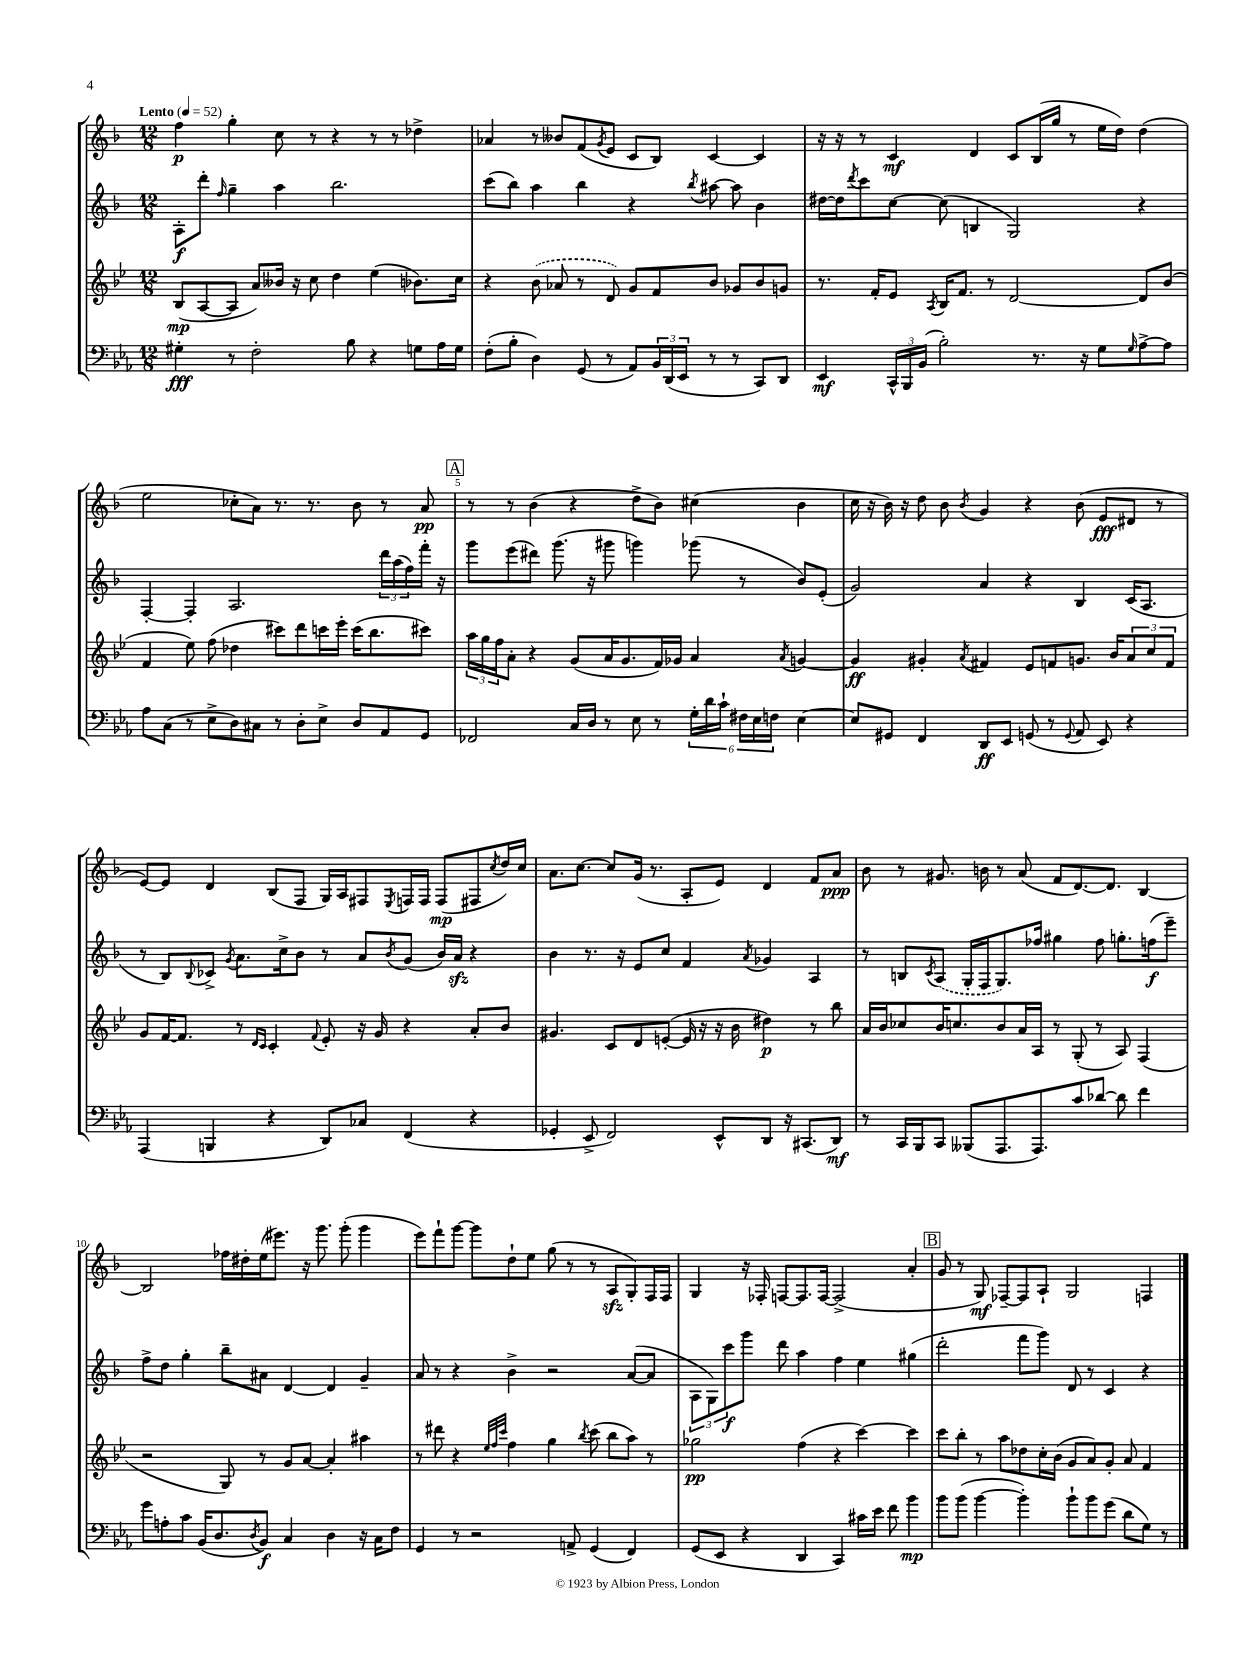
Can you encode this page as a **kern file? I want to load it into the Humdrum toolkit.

**kern	**kern	**kern	**kern
*staff4	*staff3	*staff2	*staff1
*clefF4	*clefG2	*clefG2	*clefG2
*k[b-e-a-]	*k[b-e-]	*k[b-]	*k[b-]
*M12/8	*M12/8	*M12/8	*M12/8
*MM52	*MM52	*MM52	*MM52
4G#'	(8B-	8A'	4ff
.	[8A	8ddd'	.
.	.	16qqff	.
8r	8A]	4gg~	4gg'
2F'	8a)	.	.
.	16b--	4aa	8cc
.	16r	.	.
.	8cc	.	8r
.	4dd	2.bb-	4r
8B-	.	.	.
4r	(4ee-	.	8r
.	.	.	8r
8G	8.b-)	.	4dd-^
16A-	.	.	.
16G	16cc	.	.
=	=	=	=
(8F'	4r	(8ccc	4a-
8B-'	.	8bb-)	.
4D)	(8b-	4aa	8r
.	8a-	.	8b--
(8GG	8r	4bb-	(8f
.	.	.	8qg
8r	8d)	.	8e
8AA-)	8g	4r	8c
24BB-	8f	.	8B-)
(24DD	.	.	.
24EE-	.	.	.
.	.	8qbb-	.
8r	8b-	[8aa#	[4c
8r	8g-	8aa#]	.
8CC)	8b-	4b-	4c]
8DD	8g	.	.
=	=	=	=
4EE-	8.r	[16dd#	16r
.	.	16dd#]	16r
.	.	8qddd	.
.	.	8ccc	8r
.	16f'	.	.
24CC^^	8e-	[8cc	4c
24BBB-	.	.	.
(24BB-	.	.	.
.	8qA	.	.
2B-')	16B-	(8cc]	.
.	8.f	.	.
.	.	4B	4d
.	8r	.	.
.	[2d	2G)	8c
8.r	.	.	(16B-
.	.	.	16gg
.	.	.	8r
16r	.	.	.
8G	.	.	16ee
.	.	.	16dd)
16qqG	.	.	.
[8A-^	8d]	4r	(4dd
8A-]	(8b-	.	.
=	=	=	=
8A-	4f	[4F'	2ee
(8C	.	.	.
8r	8ee-)	4F']	.
8E-^	(8ff	.	.
8D)	4dd-	2.A	8cc-'
8C#	.	.	8a)
8r	8ccc#)	.	8.r
8D'	8ddd	.	.
.	.	.	8.r
8E-^	16ccc	.	.
.	16eee-'	.	.
8D	(16ccc	.	8b-
.	8.bb-	.	.
8AA-	.	24ddd	8r
.	.	(24aa	.
.	.	24ff)	.
8GG	8ccc#)	16fff'	8a
.	.	16r	.
=	=	=	=
2FF-	24aa	8ggg	8r
.	24gg	.	.
.	24ff	.	.
.	8a'	(8eee	8r
.	4r	8ddd#)	(4b-
.	.	(8.ggg	.
16C	(8g	.	4r
16D	.	16r	.
8r	16a	8ggg#	.
.	8.g	.	.
8E-	.	4ggg)	8dd^
8r	16f)	.	8b-)
.	16g-	.	.
24G'	4a	(8ggg-	(4cc#
24d	.	.	.
24c`	.	.	.
24F#	.	8r	.
24E-	.	.	.
24F	.	.	.
.	8qa	.	.
[4E-	[4g	8b-)	4b-
.	.	(8e'	.
=	=	=	=
8E-]	4g]	2g)	16cc
.	.	.	16r
8GG#	.	.	16b-)
.	.	.	16r
4FF	4g#'	.	8dd
.	.	.	8b-
.	8qa	.	8qb-
8DD	4f#	4a	4g
8EE-	.	.	.
(8GG	8e-	4r	4r
8r	8f	.	.
8qqGG	.	.	.
8AA-	8.g	4B-	(8b-
8EE-)	.	.	8e
.	16b-	.	.
4r	12a	(16c	8d#
.	.	8.A	.
.	12cc	.	.
.	.	.	8r
.	12f	.	.
=	=	=	=
(4AAA-	8g	8r	[8e)
.	[16f	8B-)	8e]
.	8.f]	.	.
.	.	8qqB-	.
4BBB	.	8c-^	4d
.	.	8qg	.
.	8r	8.a	.
.	16qqd	.	.
.	16qqc	.	.
4r	4c'	.	(8B-
.	.	16cc^	.
.	.	8b-	8F
.	8qqf	.	.
8DD)	8e-'	8r	16G)
.	.	.	16A
8C-	16r	8a	8F#
.	16g	.	.
.	.	8qb-	8qE
(4FF	4r	(8g	16F
.	.	.	16F
.	.	16b-)	(8F
.	.	16a	.
4r	8a'	4r	8F#
.	.	.	8qcc
.	8b-	.	16dd)
.	.	.	16cc
=	=	=	=
4GG-'	4.g#	4b-	8.a
.	.	.	[8.cc
8EE-^	.	8.r	.
2FF)	8c	.	8cc]
.	.	16r	.
.	8d	8e	(16g
.	.	.	8.r
.	([8e'	8cc	.
.	16e]	4f	8A'
.	16r	.	.
8EE-^^	16r	.	8e)
.	16b-	.	.
.	.	8qa	.
8DD	4dd#)	4g-	4d
16r	.	.	.
(8.CC#	.	.	.
.	8r	4A	8f
8DD)	8bb-	.	8a
=	=	=	=
8r	16a	8r	8b-
.	16b-	.	.
16CC	8cc-	8B	8r
16BBB-	.	.	.
.	.	8qc	.
8CC	16b-	(8A	8.g#
.	8.cc	.	.
(8BBB--	.	16G'	.
.	.	16F	16b
8.AAA-	8b-	8.G)	8r
.	16a	.	(8a
8.AAA-)	16A	16ff-	.
.	8r	4gg#	8f
8c	(8G'	.	[8.d)
[8d-	8r	8ff-	.
.	.	.	8.d]
8d-]	8A)	8.gg'	.
4f	(4F	.	[4B-
.	.	(16ff	.
.	.	8eee~)	.
=	=	=	=
8g	2r	8ff^	2B-]
8A'	.	8dd	.
8c	.	4gg'	.
(16BB-	.	.	.
8.D	.	.	.
.	8G)	8bb-~	16ff-
.	.	.	16dd#'
8qD	.	.	.
8BB-)	8r	8a#	(16ee
.	.	.	8.eee#)
4C	8g	[4d	.
.	[8a	.	16r
.	.	.	8.ggg
4D	4a']	4d]	.
.	.	.	(8ggg'
16r	4aa#	4g~	4ggg
16C	.	.	.
8F	.	.	.
=	=	=	=
4GG	8r	8a	8eee)
.	8ddd#	8r	8fff`
8r	4r	4r	[8ggg
2r	.	.	8ggg]
.	32qqee-	.	.
.	32qqff	.	.
.	32qqccc	.	.
.	4ff	4b-^	8dd`
.	.	.	8ee
.	4gg	2r	(8gg
8AA^	.	.	8r
.	8qbb-	.	.
(4GG	(8ccc	.	8r
.	8bb-	.	8A
4FF)	8aa)	([8a	8G')
.	8r	8a]	16F
.	.	.	16F
=	=	=	=
(8GG	2gg-	12A	4G
.	.	12G)	.
8EE-	.	.	.
.	.	12ccc	.
4r	.	8ggg	16r
.	.	.	16F-'
.	.	8ddd	[8F
4DD	(4ff	4aa	8.F]
.	.	.	[16F
4CC)	4r	4ff	(2F^]
16c#	[4ccc)	4ee	.
16e-	.	.	.
8f	.	.	.
4b-	4ccc]	(4gg#	4a'
=	=	=	=
8b-	8ccc	2ddd'	8g
(8b-	8bb-'	.	8r
[4b-	8r	.	8G)
.	8aa	.	[8F-~
4b-'])	8dd-	8fff	8F-]
.	16cc'	8ggg)	8A`
.	(16b-	.	.
8b-`	8g	8d	2G
8b-	8a)	8r	.
(8g	8g'	4c	.
8d	8a	.	.
8G)	4f	4r	4F
8r	.	.	.
==	==	==	==
*-	*-	*-	*-
